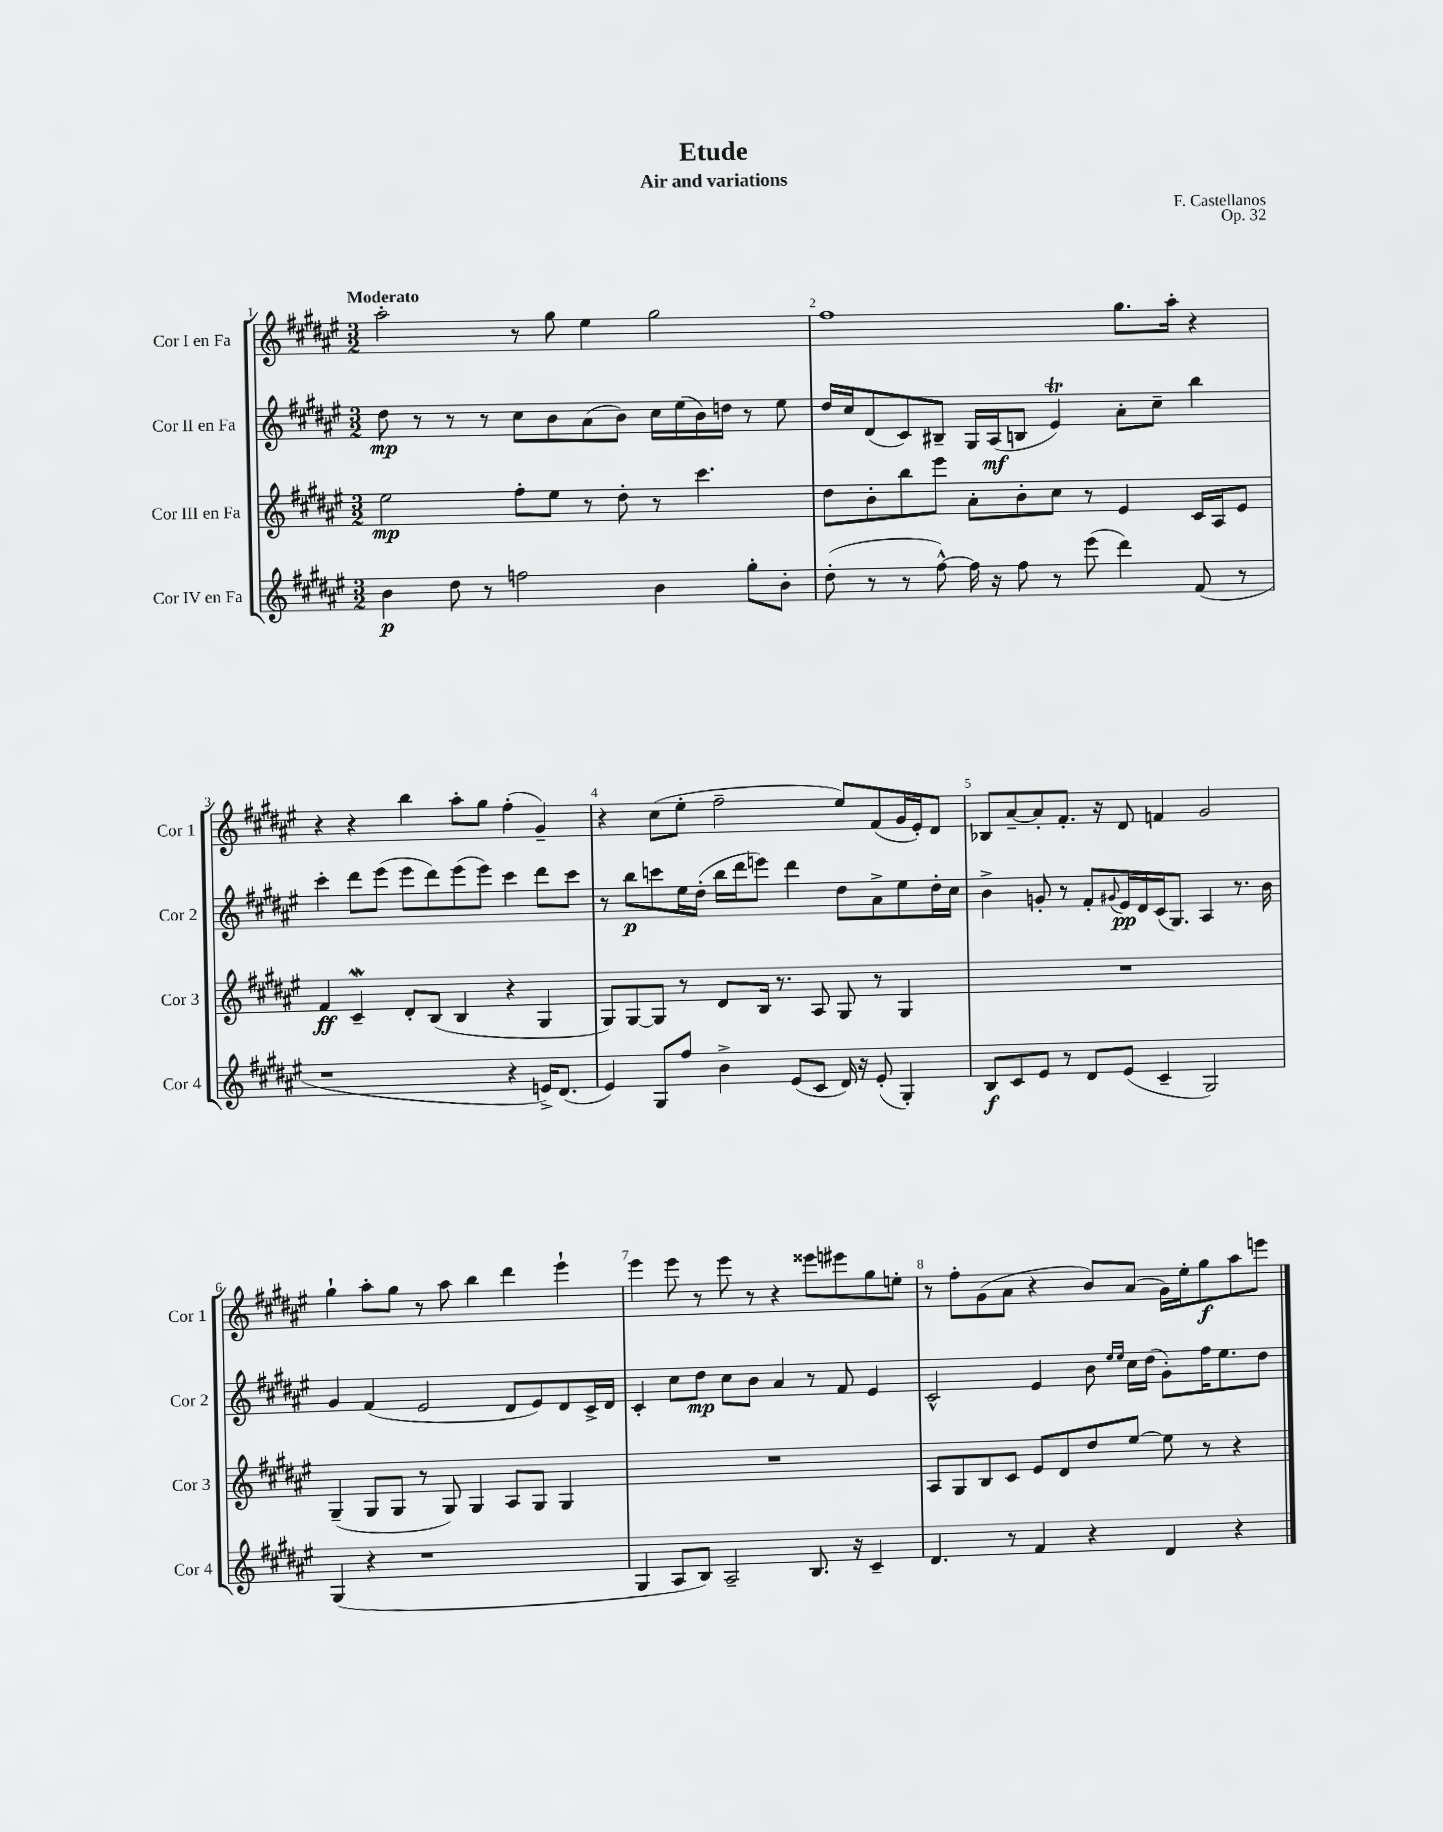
\header { title = "Etude" composer = "F. Castellanos" subtitle = "Air and variations" opus = "Op. 32" }
<<
\new StaffGroup <<
\new Staff = "s0" \with { instrumentName = "Cor I en Fa" shortInstrumentName = "Cor 1" } {
    \clef treble \key fis \major \numericTimeSignature \time 3/2 \tempo "Moderato"
    ais''2-. r8 gis''8 eis''4 gis''2 |
    fis''1 gis''8. ais''16-. r4 |
    r4 r4 b''4 ais''8-. gis''8 fis''4-.( gis'4--) |
    r4 cis''8( eis''8-. fis''2-- eis''8) fis'8( gis'16 eis'16-.) dis'8 |
    bes8 ais'8~-- ais'8-. fis'8.-. r16 dis'8 f'4 gis'2 |
    gis''4-! ais''8-. gis''8 r8 ais''8 b''4 dis'''4 eis'''4-! |
    eis'''4 eis'''8 r8 eis'''8 r8 r4 eisis'''8 eis'''8 gis''8 e''8-. |
    r8 fis''8-. gis'8( ais'8 r4 b'8) ais'8( gis'16) eis''16-. gis''8\f ais''8 e'''8 \bar "|." |
}
\new Staff = "s1" \with { instrumentName = "Cor II en Fa" shortInstrumentName = "Cor 2" } {
    \clef treble \key fis \major \numericTimeSignature \time 3/2
    dis''8\mp r8 r8 r8 cis''8 b'8 ais'8( b'8) cis''16 eis''16( b'16) d''16 r8 eis''8 |
    dis''16 cis''16 dis'8( cis'8) bis8-- gis16 ais16\mf( b8 eis'4\trill) ais'8-. cis''8-- b''4 |
    cis'''4-. dis'''8 eis'''8( eis'''8 dis'''8) eis'''8( eis'''8) cis'''4 dis'''8 cis'''8 |
    r8 b''8\p c'''8 eis''16 dis''16-.( b''16 dis'''16 e'''8) dis'''4 dis''8 ais'8-> eis''8 dis''16-. cis''16 |
    b'4-> g'8-. r8 fis'8-. \appoggiatura { gis'8 } eis'16\pp dis'16 cis'16( gis8.) ais4 r8. b'16 |
    gis'4 fis'4( eis'2 dis'8 eis'8) dis'8 cis'16-> dis'16 |
    cis'4-. cis''8 dis''8\mp cis''8 b'8 ais'4 r8 fis'8 eis'4 |
    cis'2-^ eis'4 b'8 \grace { eis''16 eis''16 } cis''16 dis''16( gis'8-.) fis''16 eis''8. dis''8 \bar "|." |
}
\new Staff = "s2" \with { instrumentName = "Cor III en Fa" shortInstrumentName = "Cor 3" } {
    \clef treble \key fis \major \numericTimeSignature \time 3/2
    eis''2\mp fis''8-. eis''8 r8 dis''8-. r8 cis'''4. |
    dis''8 b'8-. b''8 eis'''8 ais'8-. b'8-. cis''8 r8 eis'4 cis'16 ais16 eis'8 |
    fis'4\ff cis'4--\mordent dis'8-. b8( b4 r4 gis4 |
    gis8) gis8~ gis8 r8 dis'8 b16 r8. ais8 gis8 r8 gis4 |
    R1. |
    gis4--( gis8 gis8 r8 gis8) gis4 ais8 gis8 gis4 |
    R1. |
    ais8 gis8 b8 cis'8 eis'8 dis'8 dis''8 eis''8~ eis''8 r8 r4 \bar "|." |
}
\new Staff = "s3" \with { instrumentName = "Cor IV en Fa" shortInstrumentName = "Cor 4" } {
    \clef treble \key fis \major \numericTimeSignature \time 3/2
    b'4\p dis''8 r8 f''2 b'4 gis''8-. b'8-. |
    dis''8-.( r8 r8 fis''8~-^) fis''16 r16 fis''8 r8 eis'''8( dis'''4) fis'8( r8 |
    r1 r4 e'16->) dis'8.( |
    eis'4) gis8 fis''8 b'4-> eis'8( cis'8 dis'16) r16 eis'8-.( gis4-.) |
    b8\f cis'8 eis'8 r8 dis'8 eis'8( cis'4-- gis2) |
    gis4( r4 r1 |
    gis4 ais8 b8) ais2-- b8. r16 cis'4-- |
    dis'4. r8 fis'4 r4 dis'4 r4 \bar "|." |
}
>>
>>
\layout { \context { \Score \override BarNumber.break-visibility = ##(#f #t #t) barNumberVisibility = #all-bar-numbers-visible } }
